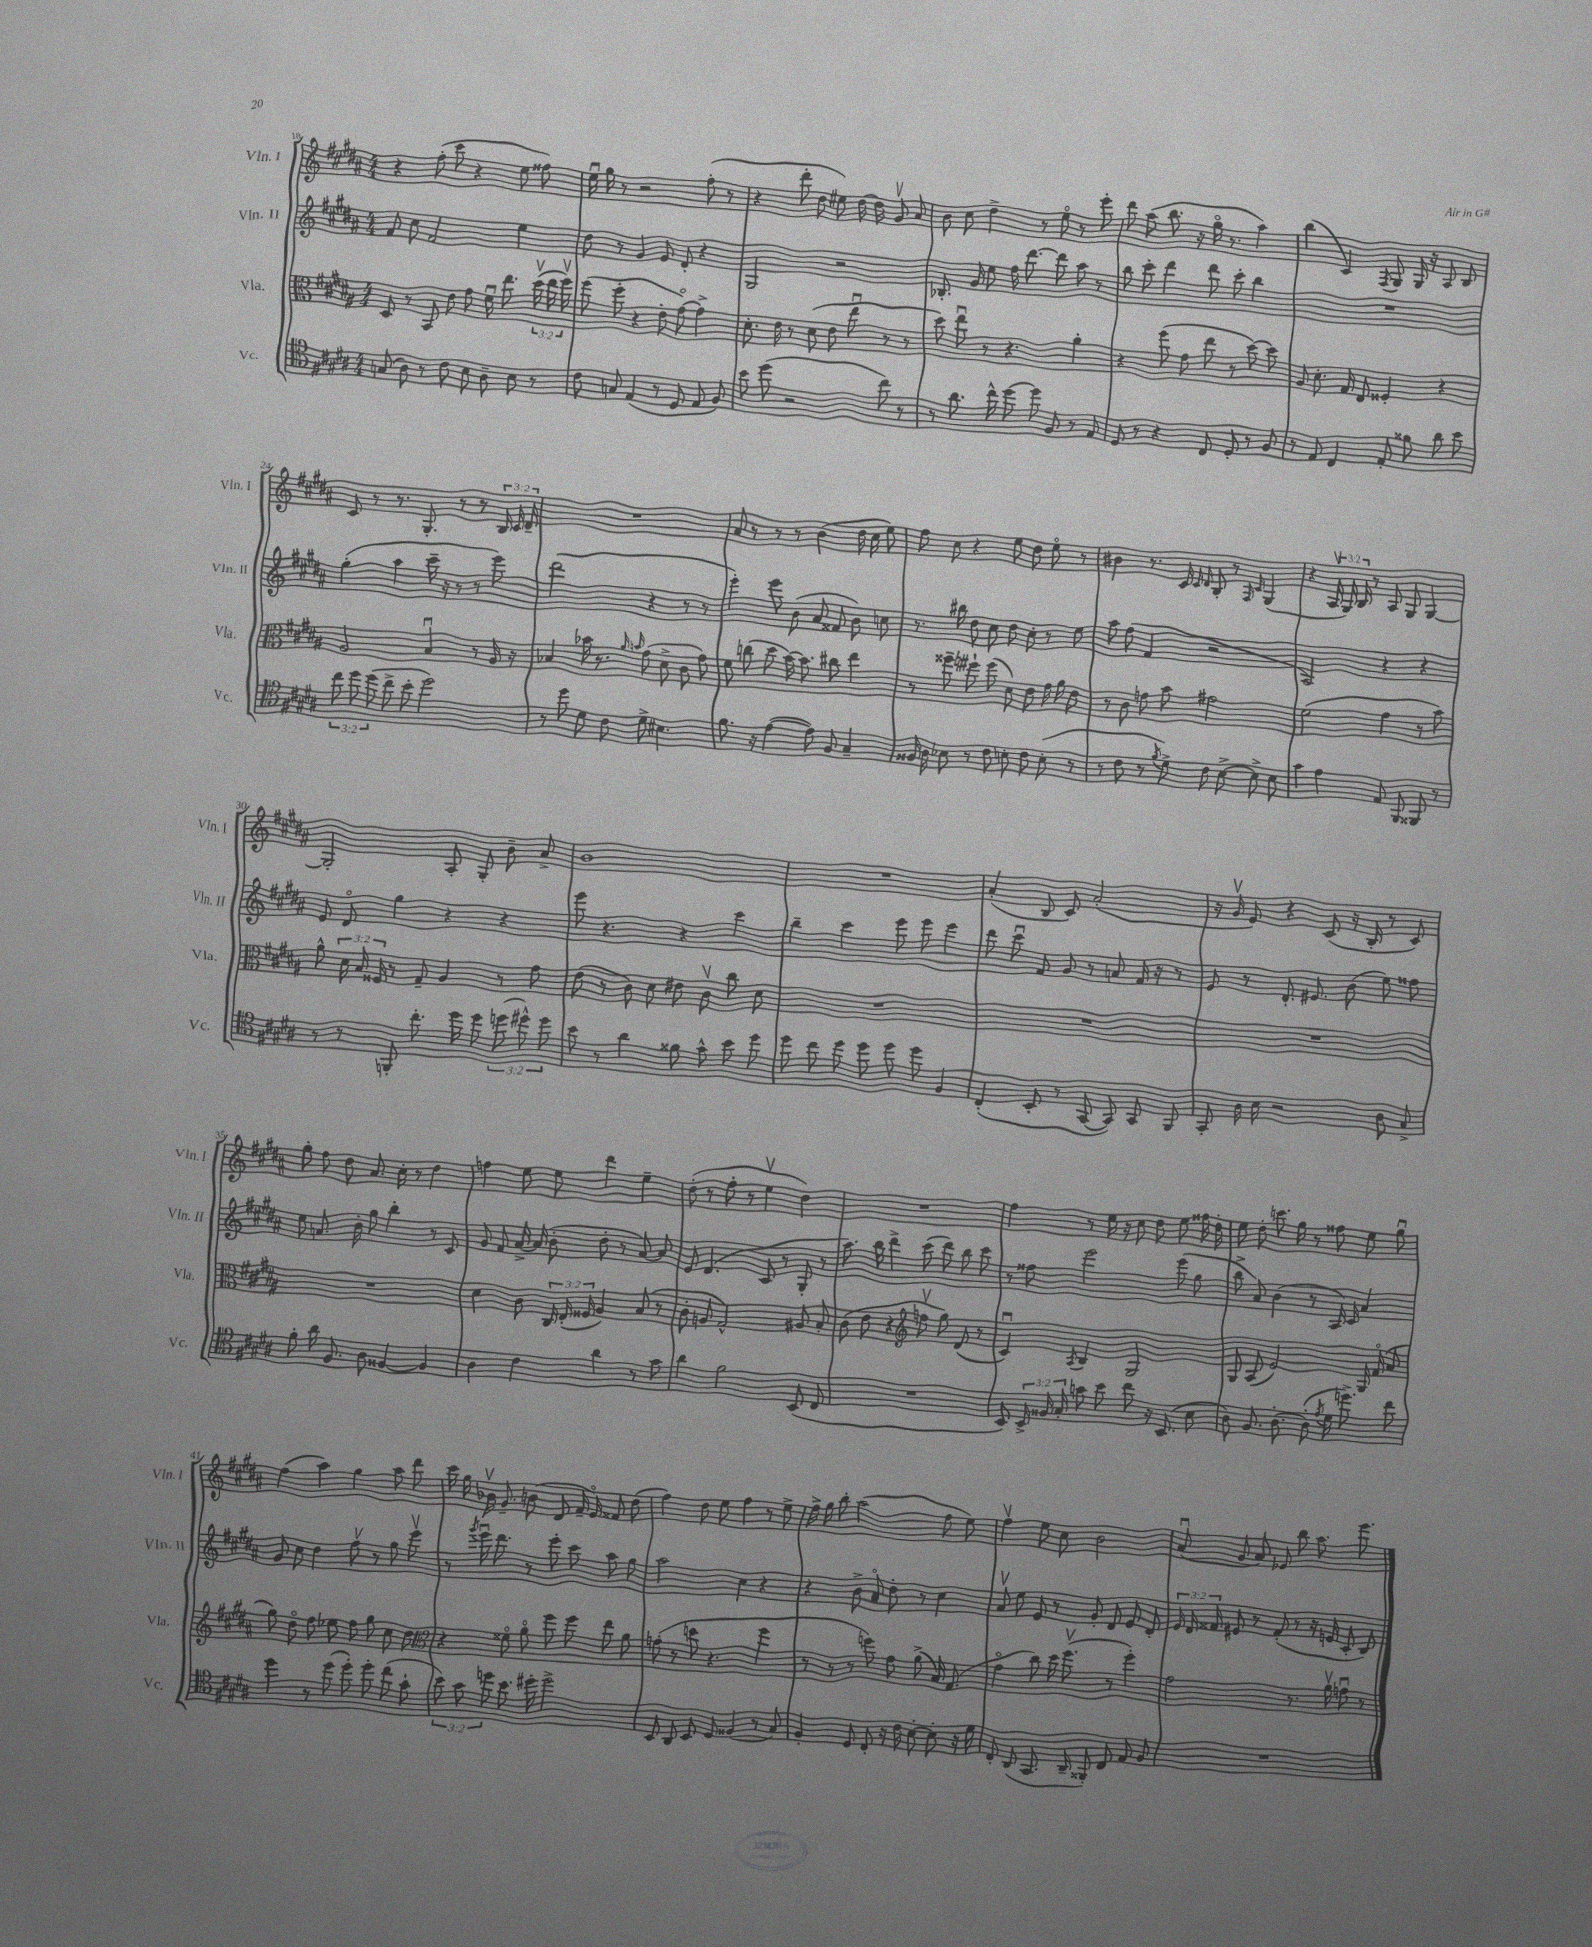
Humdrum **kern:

**kern	**kern	**kern	**kern
*staff4	*staff3	*staff2	*staff1
*clefC4	*clefC3	*clefG2	*clefG2
*k[f#c#g#d#a#]	*k[f#c#g#d#a#]	*k[f#c#g#d#a#]	*k[f#c#g#d#a#]
*M4/4	*M4/4	*M4/4	*M4/4
(8G	8D#	8f#	4r
8A#)	8r	8cc#	.
8r	8BB	2f#	(8ff#'
8c#	8e	.	8ccc#
8B	8g#	.	4r
8A#~	16f#u	.	.
.	8.ee	.	.
8B	.	4ee	8ee
8r	(24dd#v	.	8ff##)
.	24ee	.	.
.	24ff#v)	.	.
=	=	=	=
8c#	(8ff#	8dd#	16eeu
.	.	.	16gg#
8G	8ff#'	8r	8r
(4E	4r	4g#	2r
8r	8e'	8e	.
8D#	[8g#o)	8d#'	.
8E	4g#^]	4r	(8ff#'
8F#)	.	.	8r
=	=	=	=
8b	8.d#'	2G#	4r
(8dd#	.	.	.
.	16e	.	.
2r	8r	.	8ddd#'
.	(8d#	.	8dd#
.	8e	2r	8ee#)
.	8eeu	.	[16dd#
.	.	.	16dd#]
8cc#)	8r	.	8g#v
8r	8r	.	8a#
=	=	=	=
8r	8dd#)	8.B-'	8b
8.a#	8eeu	.	8cc#
.	.	16g#	.
.	8r	8ee	4dd#^
16cc#^^	.	.	.
[8dd#	4.r	16ff#	.
.	.	[8.ddd#	.
8dd#]	.	.	8r
8F#	.	8ddd#]	8eeo
8r	4a#'	8aa#	8r
8E	.	8r	8eee'
=	=	=	=
8D#	4r	8bb	8ddd#
8r	.	8ccc#'	(8aa#
4r	(8ff#	4ddd#	8.bb
.	8g#	.	.
.	.	.	16r
8C#	8ee	8ddd#	16gg#o
.	.	.	8.r
8D#'	8r	8ccc#'	.
8r	[8dd#)	4bb	4aa#)
8F#	8dd#]	.	.
=	=	=	=
8r	8A#	1r	(4bb
8E	8.d#'	.	.
4C#	.	.	4c#)
.	16G#	.	.
.	8E	.	.
.	.	.	8qF#
8E'	4F##'	.	8G#
8f##	.	.	16G#
.	.	.	16r
8a#	4r	.	8A#
8b	.	.	8B
=	=	=	=
12cc#	2A#	(4gg#'	8c#
12dd#	.	.	.
.	.	.	8r
(12dd#	.	.	.
8cc#^	.	4aa#	8.r
8b'	.	.	.
.	.	.	8.G#'
2dd#)	4Bu	16ccc#~	.
.	.	16r	.
.	.	8r	8r
.	8r	8r	8r
.	16A#	8eee)	24B
.	.	.	24c#
.	16r	.	.
.	.	.	24d#~
=	=	=	=
8r	4B-	(2ddd#	1r
8dd#	.	.	.
8d#	16b-	.	.
.	8.r	.	.
8c#	.	.	.
.	16qqa#	.	.
.	16qqb	.	.
8d#^	(8g#	4r	.
4.B#	8d#^	.	.
.	8c#	8r	.
.	8g#)	8r	.
=	=	=	=
8.f#	8f#	4eee')	8a#
.	(8cc	.	8r
16r	.	.	.
([4e	8dd#	8eee	8r
.	[16b)	(8b	8r
.	8.b]	.	.
8e])	.	8a#	(4b
8F#	8cc#	8f##	.
4G#~	4ee	8b)	16dd#
.	.	.	16cc#
.	.	8cc	8ee)
=	=	=	=
16F##	8r	8.r	8ff#
16A#	.	.	.
8B-	8ff##~	.	8cc#
.	.	16bb#	.
8r	8ff#`	8dd#	4r
8c#	(8ff#	8cc#	.
8B'	8d#)	8dd#	8ee
8c#	8e	8cc#'	8dd#
(8B'	16g#	8r	8eeo
.	16a#	.	.
8r	8e	8ee	8r
=	=	=	=
8r	8r	8aa#	4b#
8c#	8c#	(8ff#	.
8r	8g	4f#	8.r
8qf#	.	.	.
8d#^)	8b	.	.
.	.	.	16c#
.	.	.	16qqc#
.	.	.	16qqd#
8c#	2g#	2r	8B'
[8B^	.	.	8r
.	.	.	16qqF#
.	.	.	16qqc#
8B^]	.	.	(4G#
8B	.	.	.
=	=	=	=
4g#	(2f#	2A#)	4r
4e	.	.	24A#v
.	.	.	24G#)
.	.	.	24B
.	.	.	8r
8E	4g#	4r	8A#
8FF#	.	.	8G#
8FF##	8r	4r	[4G#
8r	8b)	.	.
=	=	=	=
8r	8a#^^	8e	2G#']
8r	24d#	8d#o	.
.	24B	.	.
.	24F##	.	.
8FF'	8r	4gg#	.
8.cc#'	8G#~	.	.
.	4A#	4r	8A#'
16dd#	.	.	.
8dd#	.	.	8G#'
(12dd	8r	4r	8b~
12dd#^^)	.	.	.
.	8g#	.	8a#^
12dd#	.	.	.
=	=	=	=
8b	(8e	8eee	1b
8r	8r	4.r	.
4a#	8c#)	.	.
.	8d#	.	.
8f##	8e#	4r	.
8g#^^	8c#v	.	.
8b	8cc#	4ccc#	.
8dd#	8d#	.	.
=	=	=	=
8dd#	1r	4bb~	1r
8cc#	.	.	.
8dd#	.	4ccc#	.
8dd#	.	.	.
8dd#	.	8eee	.
8dd#	.	8eee	.
4F#	.	4eee	.
=	=	=	=
(4C#'	1r	8ddd#	(4a#'
.	.	8ccc#u	.
8BB'	.	8f#	8B
8r	.	8g#	8c#)
[8GG#	.	8r	(2a#'
8GG#])	.	8a	.
8GG#	.	16f#	.
.	.	16r	.
8FF#	.	8r	.
=	=	=	=
8GG#'	1r	8e	16r
.	.	.	16g#v
16A#	.	8r	8e)
16B	.	.	.
2r	.	8.d#'	4r
.	.	8.e#	.
.	.	.	(8c#
.	.	(8b	16r
.	.	.	16B'
8A#	.	8ee)	8r
8G#^	.	8ff##	8c#)
=	=	=	=
8f#'	1r	8ee	8gg#'
16a#	.	8.a	8ff#
8.F#	.	.	.
.	.	.	8dd#
.	.	16b'	.
8A#	.	8gg#	8.a#
[4F##	.	4bb'	.
.	.	.	16cc#'
.	.	.	8r
4F##]	.	8r	4dd#
.	.	8c#	.
=	=	=	=
4A#	4d#	8g#	4ff
.	.	8f#	.
4c#	8c#	[16a#^	8ee
.	.	(16a#]	.
.	24C#	8b'	8ee
.	(24E'	.	.
.	24F##	.	.
4a#	4A#)	8dd#'	4ddd#
.	.	8r	.
8r	(8B	[8a#)	4ee~
8g#	8r	8a#]	.
=	=	=	=
4a#	8c#'	8e	(8dd#'
.	8A	(4.d#	8r
2f#	2G#^^)	.	8ff#'
.	.	.	8r
.	.	8c#	4eev
.	.	8r	.
(8BB	8A#	8G#'	4dd#)
8C#	8B'	8r	.
=	=	=	=
1r	(8c#	8.aa#)	1r
.	8e	.	.
.	.	16bb	.
.	4r	4ddd#^	.
*	*clefG2	*	*
.	8ffv	(8ccc#	.
.	8gg#)	8ddd#)	.
.	(8d#	8bb	.
.	8r	8ccc#	.
=	=	=	=
8BB)	4c#u)	8r	4ff#
24BB^	.	8ff##	.
24F##	.	.	.
24G#'	.	.	.
.	8qA#	.	.
8g	4B	2eee	8r
8b	.	.	16ee
.	.	.	16r
8cc#	2G#	.	8cc#
16r	.	.	8dd#
(8.BB	.	.	.
.	.	(8eee	8ee
8B	.	8gg#	16ff##
.	.	.	16dd#'
=	=	=	=
8A#)	8G#	8bb^	8ee
8.F#	(8A#	8a#)	8dd#'
.	2e)	(4b	8.ccc
[8.A#'	.	.	.
.	.	.	16gg#
(8A#']	.	8r	8r
8qe	.	.	.
16d#	.	16A#)	8ff##
8.dd^)	.	16c#	.
.	16G#	4a#	8ee
.	(16f#o	.	.
8cc#	8a#	.	8gg#u
=	=	=	=
4dd#	8gg#)	8g#	(4ff#
.	8dd#o	8cc#	.
8r	8ff#	4dd#	4aa#)
(8dd#	8ee-	.	.
8dd#')	8ff#	8ff#v	4gg#
8dd#'	8gg#	8r	.
(8cc#	8cc#	8gg#	8aa#
8g#'	8dd#	8eeev	8ddd#
=	=	=	=
*	*clefC3	*	*
12b)	4r	8r	16ccc#
.	.	.	16gg#
12g#	.	.	.
.	.	8qggg#	.
.	.	16eeeu	16b-v
12dd	.	.	.
.	.	8.ddd#	8.g#~
8.b	8f##o	.	.
.	8a#o	8r	(8b
16dd#'	.	.	.
2dd#^	8ff#	8eee'	8d#
.	8ff#	8ccc#	16f#~
.	.	.	16eo)
.	8ee	8aa#	8f##
.	8a#	8gg#	(8dd#
=	=	=	=
8BB	(8g'	2aa#	4ff#)
8AA#	8r	.	.
8BB	8dd	.	8dd#
8D#	4.r	.	8ee
(4F##	.	4cc#	4ff#
8r	4ff#	4r	8r
8G#)	.	.	8ee^
=	=	=	=
4F#'	8r	4r	16ff#^
.	.	.	16gg#
.	8r	.	8bb'
8D#	8r	8b^	(2aa#
8C#'	8ff)	8a#o	.
16r	8g#	8dd#'	.
16c#	.	.	.
[8B'	(8a#^	8r	.
8B']	16B)	4cc#	8ff#
.	(8.G#	.	.
16r	.	.	8ee)
16d#	.	.	.
=	=	=	=
8C#'	4g#o	8a#v	4ff#v
(8AA#	.	8ee	.
8.GG#	8cc#)	8e	8ee
.	16dd#	8r	8cc#
16AA#~	(8.ff#v	.	.
8FF##')	.	8g#'	2b
8C#	8r	8d#	.
8E	4ff#')	8e	.
8F#	.	8d#'	.
=	=	=	=
1r	2g#	24e	(8a#u
.	.	24d#	.
.	.	24f##	.
.	.	8e#	8g#
.	.	8r	8a#)
.	.	(8f##'	8e-
.	8.r	8r	8bb
.	.	16r	8.aa#
.	16a#v	16e	.
.	8gu	8c#'	.
.	.	.	8.eee
.	8r	8B)	.
==	==	==	==
*-	*-	*-	*-
